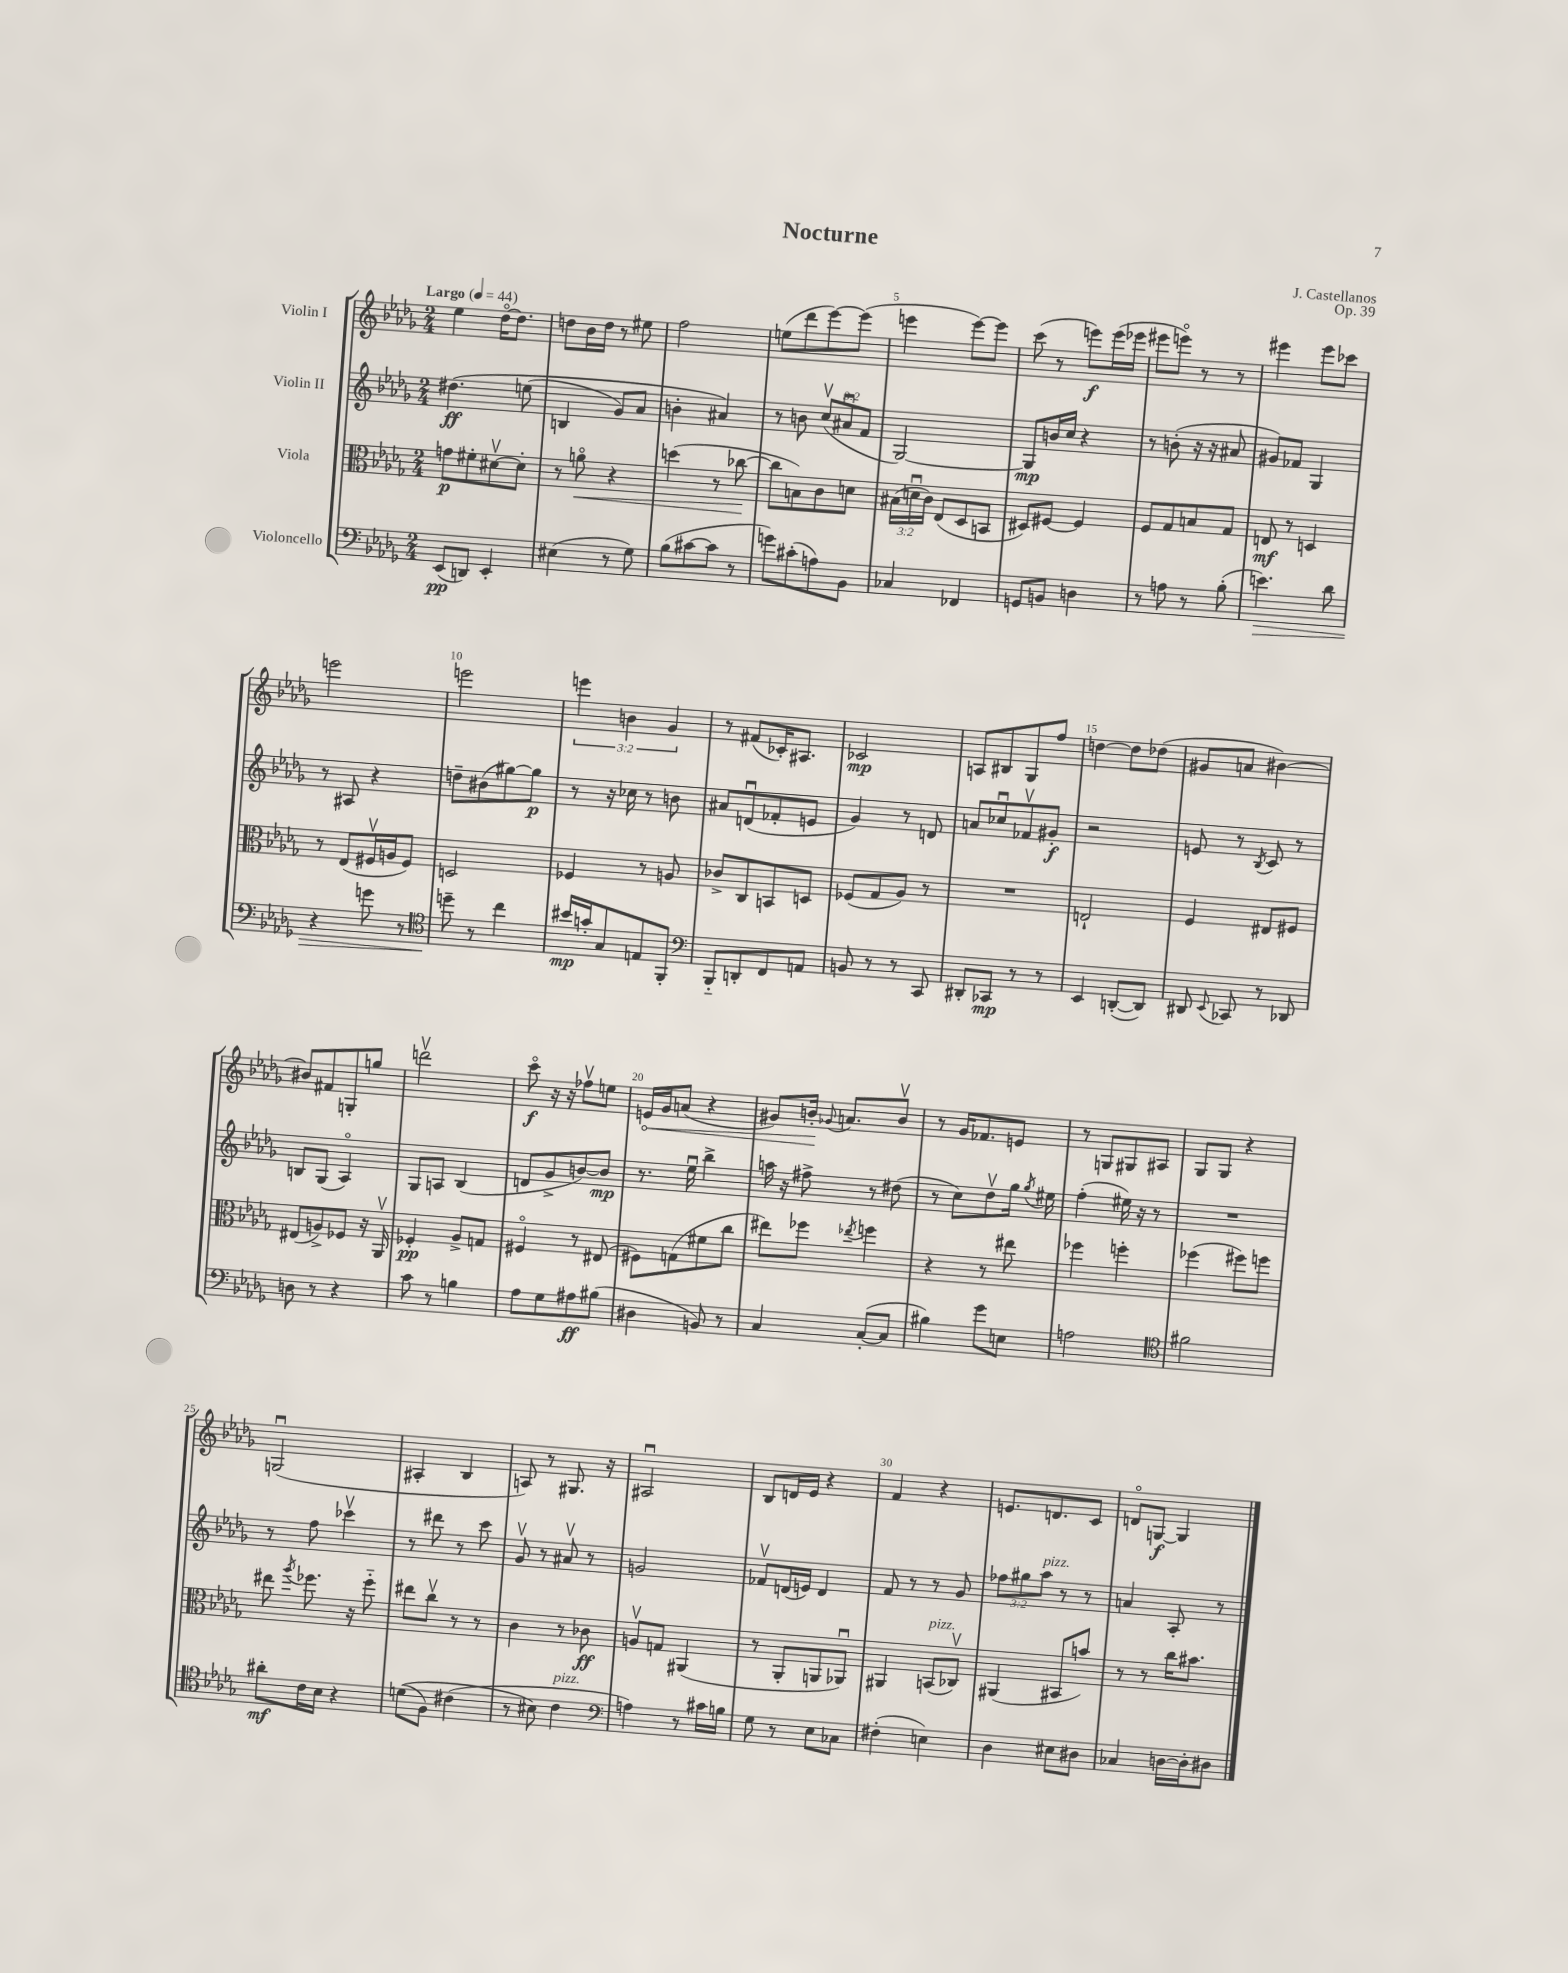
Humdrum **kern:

**kern	**dynam	**kern	**dynam	**kern	**dynam	**kern	**dynam
*part4	*part4	*part3	*part3	*part2	*part2	*part1	*part1
*staff4	*staff4	*staff3	*staff3	*staff2	*staff2	*staff1	*staff1
*I"Violoncello	*	*I"Viola	*	*I"Violin II	*	*I"Violin I	*
*clefF4	*	*clefC3	*	*clefG2	*	*clefG2	*
*k[b-e-a-d-g-]	*	*k[b-e-a-d-g-]	*	*k[b-e-a-d-g-]	*	*k[b-e-a-d-g-]	*
*M2/4	*	*M2/4	*	*M2/4	*	*M2/4	*
*MM44	*	*MM44	*	*MM44	*	*MM44	*
=1	=1	=1	=1	=1	=1	=1	=1
!	!	!	!	!	!	!LO:TX:a:B:t=Largo	!
(8EE-/L	pp	8gn\L	p	(4.dd#X\	ff	4ee-\	.
8DDn/J)	.	8f#X'\	.	.	.	.	.
4EE-'/	.	[8d#Xv\	.	.	.	[16dd-\KL	.
.	.	.	.	.	.	8.dd-\J]	.
.	.	8d#'\J]	.	(8een\	.	.	.
=2	=2	=2	=2	=2	=2	=2	=2
(4E#X\	.	8r	.	4Bn/	.	8ddn\L	.
!	!	!	!LO:HP:b	!	!	!	!
.	.	8an\	<	.	.	16b-\L	.
.	.	.	.	.	.	16dd\JJ	.
8r	.	4r	.	8g-/L)	.	8r	.
8G-\)	.	.	.	8a-/J	.	8ee#X\	.
=3	=3	=3	=3	=3	=3	=3	=3
(8B-\L	.	(4ddn\	.	4bn'\	.	2ff\	.
[8c#X\	.	.	.	.	.	.	.
8c#\J]	.	8r	.	4a#X/)	.	.	.
8r	.	[8cc-X\	.	.	.	.	.
.	.	.	[	.	.	.	.
=4	=4	=4	=4	=4	=4	=4	=4
8gn\L)	.	8cc-\L]	.	8r	.	(8een\L	.
(8c#X'\	.	8Bn\)	.	8bn\	.	8ddd-\	.
8An\)	.	8c\	.	(12ccv/L	.	[8eee-\)	.
.	.	.	.	12a#Xu/	.	.	.
8BB-\J	.	8dn\J	.	.	.	(8eee-\J]	.
.	.	.	.	12f/J	.	.	.
=5	=5	=5	=5	=5	=5	=5	=5
4C-X/	.	(24B#X\LL	.	[2G-/)	.	4eeen\	.
.	.	24dnu\	.	.	.	.	.
.	.	24c\JJ)	.	.	.	.	.
.	.	(8E-/L	.	.	.	.	.
4FF-X/	.	8D-/	.	.	.	[8eee\L)	.
.	.	8BBn/J	.	.	.	8eee\J]	.
=6	=6	=6	=6	=6	=6	=6	=6
8GGn/L	.	8D#X/L)	.	8G-/L]	mp	(8ccc\	.
8BBn/J	.	[8F#X/J	.	16bn/L	.	8r	.
.	.	.	.	16cc/JJ	.	.	.
4Dn\	.	4F#/]	.	4r	.	8eeen\L)	f
.	.	.	.	.	.	(16eee\L	.
.	.	.	.	.	.	16eee-X\JJ	.
=7	=7	=7	=7	=7	=7	=7	=7
8r	.	8F/L	.	8r	.	8eee#X\L	.
8An\	.	8G-/	.	(8bn'\	.	8eeen\J)	.
8r	.	8Bn/	.	16r	.	8r	.
.	.	.	.	16r	.	.	.
(8B-'\	.	8G-/J	.	8a#X/	.	8r	.
=8	=8	=8	=8	=8	=8	=8	=8
!	!LO:HP:b	!	!	!	!	!	!
4.en\)	>	8En/	mf	8g#X/L)	.	4eee#X\	.
.	.	8r	.	8f-X/J	.	.	.
.	.	4Dn/	.	4G-/	.	8eee#\L	.
8d-\	.	.	.	.	.	8ccc-X\J	.
!!LO:LB:g=z
=9	=9	=9	=9	=9	=9	=9	=9
4r	.	8r	.	8r	.	2eeen\	.
.	.	(8E-/L	.	8A#X/	.	.	.
8gn\	.	16F#Xv/L	.	4r	.	.	.
.	.	16An/J	.	.	.	.	.
8r	.	8F#/J)	.	.	.	.	.
=10	=10	=10	=10	=10	=10	=10	=10
*clefC4	*	*	*	*	*	*	*
8ddn~\	.	2Dn/	.	8ddn~\L	.	2eeen\	.
8r	]	.	.	(8b#X\	.	.	.
4cc\	.	.	.	[8gg#X\)	.	.	.
.	.	.	.	8gg#\J]	p	.	.
=11	=11	=11	=11	=11	=11	=11	=11
16b#X/LL	mp	4F-X/	.	8r	.	6eeen\	.
16gn'/J	.	.	.	.	.	.	.
8G-/	.	.	.	16r	.	.	.
.	.	.	.	.	.	6bn\	.
.	.	.	.	16cc-X\	.	.	.
8En/	.	8r	.	8r	.	.	.
.	.	.	.	.	.	6g-/	.
8FF'/J	.	8An/	.	8bn\	.	.	.
=12	=12	=12	=12	=12	=12	=12	=12
*clefF4	*	*	*	*	*	*	*
8BBB-/L	.	8c-X^/L	.	8a#X/L	.	8r	.
8DDn'/	.	8C/	.	(8dnu/	.	(8f#X/L	.
8FF/	.	8BBn/	.	8f-X'/	.	16c-X'/K)	.
.	.	.	.	.	.	8.A#X/J	.
8AAn/J	.	8Dn/J	.	8en/J	.	.	.
=13	=13	=13	=13	=13	=13	=13	=13
8BBn/	.	(8F-X/L	.	4g-/)	.	2c-X/	mp
8r	.	8G-/	.	.	.	.	.
8r	.	8A-/J)	.	8r	.	.	.
8CC/	.	8r	.	8dn/	.	.	.
=14	=14	=14	=14	=14	=14	=14	=14
8DD#X'/L	.	2r	.	8an/L	.	8An/L	.
8CC-X/J	mp	.	.	8cc-Xu/	.	8B#X/	.
8r	.	.	.	8f-Xv/	.	8G-/	.
8r	.	.	.	8g#X'/J	f	8ff/J	.
=15	=15	=15	=15	=15	=15	=15	=15
4EE-/	.	2En`/	.	2r	.	[4ddn\	.
([8DDn'/L	.	.	.	.	.	8dd\L]	.
8DD/J])	.	.	.	.	.	(8dd-X\J	.
=16	=16	=16	=16	=16	=16	=16	=16
8DD#X/	.	4F/	.	8en/	.	8g#X/L	.
8qqEE-/	.	.	.	.	.	.	.
8CC-X/	.	.	.	8r	.	8an/J	.
.	.	.	.	8qB-/	.	.	.
8r	.	8E#X/L	.	8c/	.	[4b#X\)	.
8DD-X/	.	8F#X/J	.	8r	.	.	.
!!LO:LB:g=z
=17	=17	=17	=17	=17	=17	=17	=17
8Dn\	.	(8E#X/L	.	8Bn/L	.	8b#X/L]	.
8r	.	8An^/)	.	(8G-/J	.	8f#X/	.
4r	.	8F-X/J	.	4A-/)	.	8Gn'/	.
.	.	16r	.	.	.	8ggn/J	.
.	.	16AA-v/	.	.	.	.	.
=18	=18	=18	=18	=18	=18	=18	=18
8c\	.	4F-X'/	pp	8G-/L	.	2dddnv\	.
8r	.	.	.	8An/J	.	.	.
4Bn\	.	8A-^/L	.	(4B-/	.	.	.
.	.	8Gn/J	.	.	.	.	.
=19	=19	=19	=19	=19	=19	=19	=19
8A-\L	.	4F#X/	.	8dn/L	.	8ccc\	f
8G-\	.	.	.	8g-^/	.	16r	.
.	.	.	.	.	.	16r	.
8A#X\	ff	8r	.	[8bn/)	.	8ff-Xv\L	.
(8B#X\J	.	(8E#X/	.	8b/J]	mp	8een\J	.
=20	=20	=20	=20	=20	=20	=20	=20
!	!	!	!	!	!	!	!LO:HP:b
4D#X\	.	8F#X\L)	.	8.r	.	16en/LL	<
.	.	.	.	.	.	16g-/J	.
.	.	(8Gn\	.	.	.	(8an/J	.
.	.	.	.	16ee-u\	.	.	.
8BBn/)	.	8f#X\	.	4bb-^\	.	4r	.
8r	.	8cc\J	.	.	.	.	.
=21	=21	=21	=21	=21	=21	=21	=21
4C/	.	8ee#X\L)	.	16aan\	.	8g#X/L)	.
.	.	.	.	16r	.	.	.
.	.	8ff-X\J	.	8ff#X^\	.	16bn'/Jk	.
.	.	.	.	.	.	8qqg-X/	.
.	.	.	.	.	.	8.an/L	[
.	.	8qee-X/	.	.	.	.	.
([8C'/L	.	4ffn\	.	8r	.	.	.
8C/J]	.	.	.	(8dd#X\	.	8bv/J	.
=22	=22	=22	=22	=22	=22	=22	=22
4B#X\)	.	4r	.	8r	.	8r	.
.	.	.	.	8cc\L)	.	16g-/KL	.
.	.	.	.	.	.	8.f-X/	.
8g-\L	.	8r	.	8dd-v\	.	.	.
8En\J	.	8ee#X\	.	16gg-\Jk	.	8en/J	.
.	.	.	.	8qgg-/	.	.	.
.	.	.	.	16ee#X\	.	.	.
=23	=23	=23	=23	=23	=23	=23	=23
2An\	.	4ff-X\	.	(4ff'\	.	8r	.
.	.	.	.	.	.	8Gn/L	.
.	.	4ffn'\	.	16ee#X\)	.	8G#X/	.
.	.	.	.	16r	.	.	.
.	.	.	.	8r	.	8A#X/J	.
=24	=24	=24	=24	=24	=24	=24	=24
*clefC4	*	*	*	*	*	*	*
2f#X\	.	(4ff-X\	.	2r	.	8G-/L	.
.	.	.	.	.	.	8G-/J	.
.	.	8ff#X\L)	.	.	.	4r	.
.	.	8ffn\J	.	.	.	.	.
!!LO:LB:g=z
=25	=25	=25	=25	=25	=25	=25	=25
8a#X'\L	mf	8ee#X\	.	8r	.	(2Gnu/	.
.	.	8qaa-/	.	.	.	.	.
16c\L	.	8.ff-X\	.	8ff\	.	.	.
16B-\JJ	.	.	.	.	.	.	.
4r	.	.	.	4ccc-Xv\	.	.	.
.	.	16r	.	.	.	.	.
.	.	8ff-\	.	.	.	.	.
=26	=26	=26	=26	=26	=26	=26	=26
((8dn\L	.	8ee#X\L	.	8r	.	4A#X'/	.
8F\J)	.	8ccv\J	.	8ddd#X\	.	.	.
(4c#X\	.	8r	.	8r	.	4B-/	.
.	.	8r	.	8ccc\	.	.	.
=27	=27	=27	=27	=27	=27	=27	=27
8r	.	4c\	.	8g-v/	.	8An/)	.
8B#X\)	.	.	.	8r	.	8r	.
!LO:TX:a:i:t=pizz.	!	!	!	!	!	!	!
4c\	.	8r	.	8a#Xv/	.	8.G#X/	.
.	.	8c-X\	ff	8r	.	.	.
.	.	.	.	.	.	16r	.
=28	=28	=28	=28	=28	=28	=28	=28
*clefF4	*	*	*	*	*	*	*
4An\)	.	8Anv/L	.	2gn/	.	2A#Xu/	.
.	.	8Gn/J	.	.	.	.	.
8r	.	(4AA#X/	.	.	.	.	.
16c#X\LL	.	.	.	.	.	.	.
16Bn\JJ	.	.	.	.	.	.	.
=29	=29	=29	=29	=29	=29	=29	=29
8G-\	.	8r	.	8f-Xv/L	.	8B-/L	.
8r	.	8AA-'/L	.	(16dn/L	.	16dn/L	.
.	.	.	.	16en/JJ)	.	16e-/JJ	.
8E-\L	.	8AAn/	.	4d/	.	4r	.
8C-X\J	.	8AA-Xu/J)	.	.	.	.	.
=30	=30	=30	=30	=30	=30	=30	=30
(4F#X'\	.	4AA#X/	.	8f/	.	4f/	.
.	.	.	.	8r	.	.	.
!	!	!LO:TX:a:i:t=pizz.	!	!	!	!	!
4En\)	.	(8BBn/L	.	8r	.	4r	.
.	.	8C-Xv/J)	.	8g-/	.	.	.
=31	=31	=31	=31	=31	=31	=31	=31
4D-\	.	(4AA#X/	.	12ff-X\L	.	8.en/L	.
.	.	.	.	12gg#X\	.	.	.
!	!	!	!	!LO:TX:a:i:t=pizz.	!	!	!
.	.	.	.	12aa-\J	.	.	.
.	.	.	.	.	.	8.dn/	.
8E#X\L	.	8BB#X/L	.	8r	.	.	.
8D#X\J	.	8bn/J)	.	8r	.	8c/J	.
=32	=32	=32	=32	=32	=32	=32	=32
4C-X/	.	8r	.	4an/	.	8dn/L	.
.	.	8r	.	.	.	[8Gn/J	f
[16Dn\LL	.	16cc\KL	.	8A-'/	.	4G/]	.
16D'\J]	.	8.b#X\J	.	.	.	.	.
8D#X\J	.	.	.	8r	.	.	.
==	==	==	==	==	==	==	==
*-	*-	*-	*-	*-	*-	*-	*-
